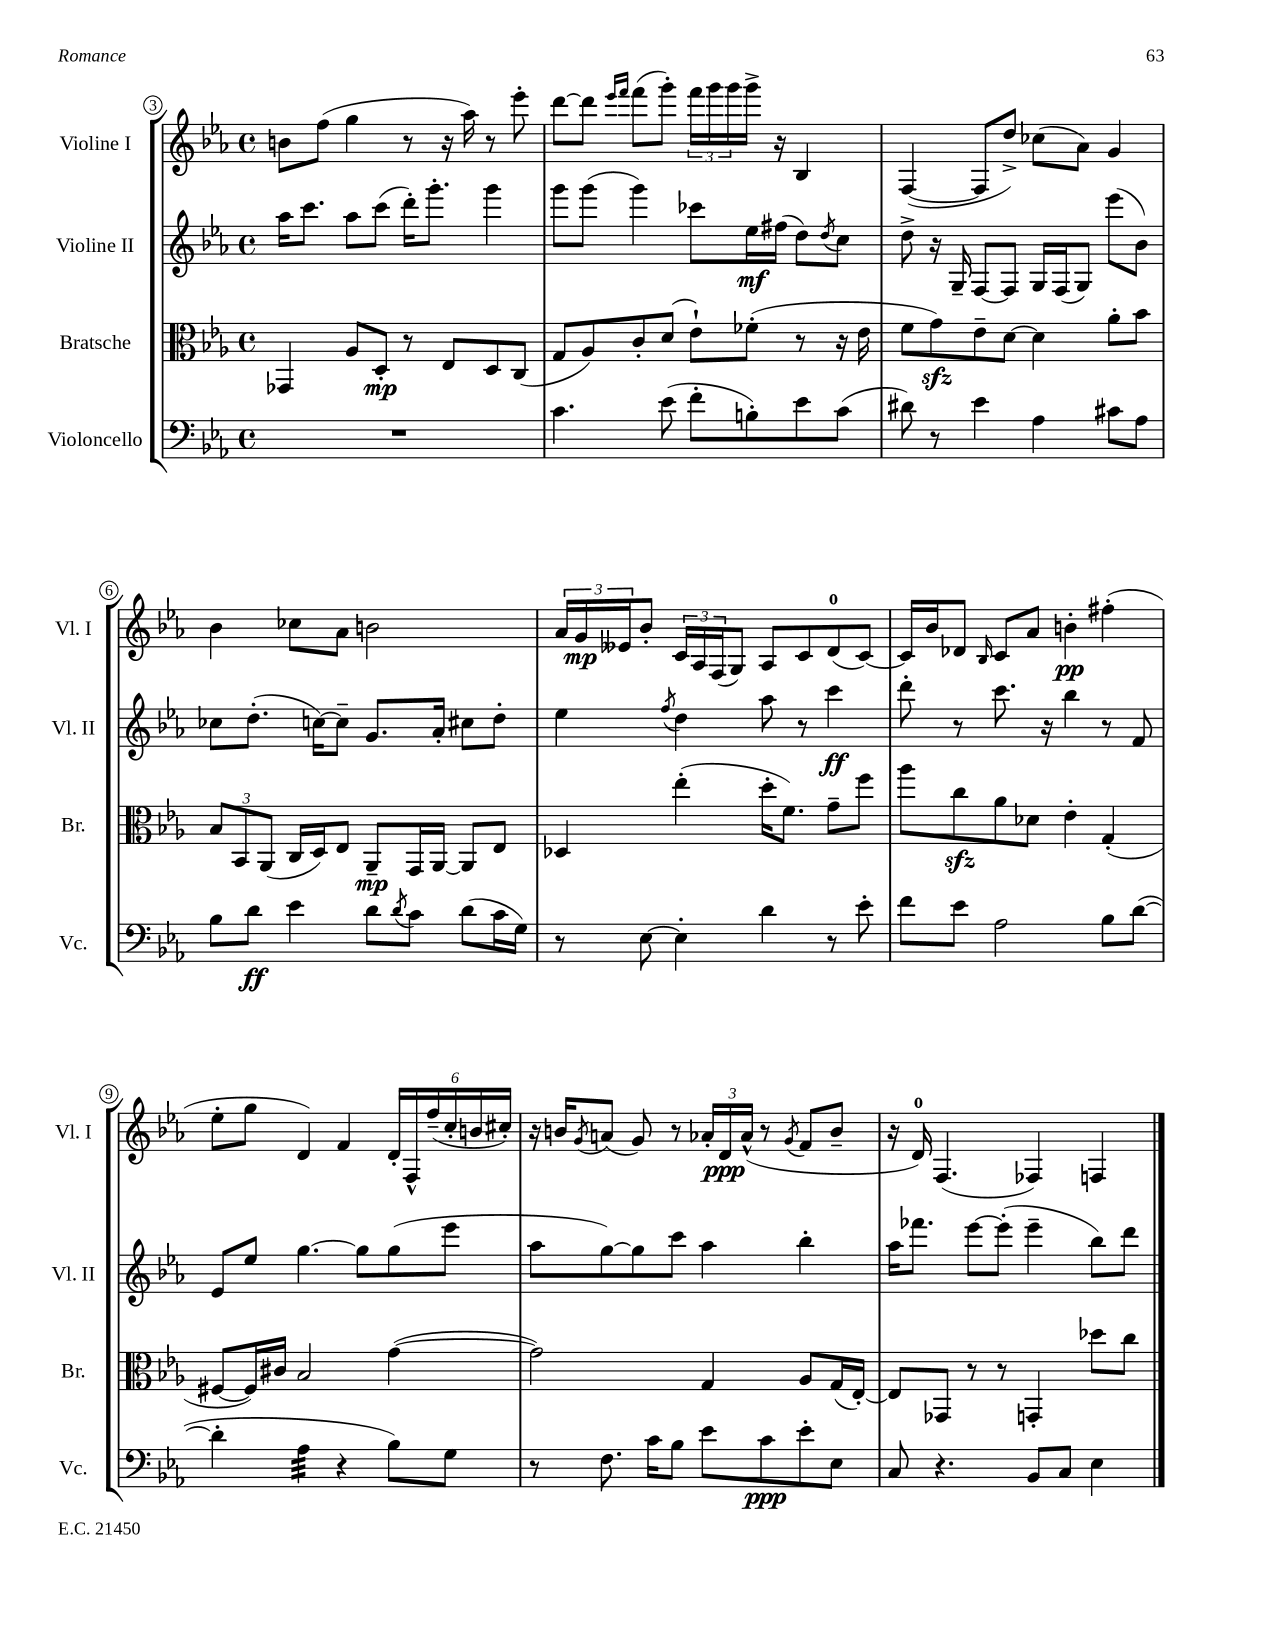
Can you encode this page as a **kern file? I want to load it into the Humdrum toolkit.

**kern	**dynam	**kern	**dynam	**kern	**dynam	**kern	**dynam
*part4	*part4	*part3	*part3	*part2	*part2	*part1	*part1
*staff4	*staff4	*staff3	*staff3	*staff2	*staff2	*staff1	*staff1
*I"Violoncello	*	*I"Bratsche	*	*I"Violine II	*	*I"Violine I	*
*I'Vc.	*	*I'Br.	*	*I'Vl. II	*	*I'Vl. I	*
*clefF4	*	*clefC3	*	*clefG2	*	*clefG2	*
*k[b-e-a-]	*	*k[b-e-a-]	*	*k[b-e-a-]	*	*k[b-e-a-]	*
*M4/4	*	*M4/4	*	*M4/4	*	*M4/4	*
*met(c)	*	*met(c)	*	*met(c)	*	*met(c)	*
=3	=3	=3	=3	=3	=3	=3	=3
1r	.	4GG-X/	.	16aa-\KL	.	8bn\L	.
.	.	.	.	8.ccc\J	.	.	.
.	.	.	.	.	.	(8ff\J	.
.	.	8A-/L	.	8aa-\L	.	4gg\	.
.	.	8D'/J	mp	(8ccc\J	.	.	.
.	.	8r	.	16ddd'\KL)	.	8r	.
.	.	.	.	8.ggg'\J	.	.	.
.	.	8E-/L	.	.	.	16r	.
.	.	.	.	.	.	16aa-\)	.
.	.	8D/	.	4ggg\	.	8r	.
.	.	(8C/J	.	.	.	8eee-'\	.
=4	=4	=4	=4	=4	=4	=4	=4
4.c\	.	8G/L	.	8ggg\L	.	[8ddd\L	.
.	.	8A-/)	.	(8ggg\J	.	8ddd\J]	.
.	.	.	.	.	.	16qqeee-/LL	.
.	.	.	.	.	.	16qqfff/JJ	.
.	.	8c'/	.	4ggg\)	.	(8fff\L	.
(8e-\	.	(8d/J	.	.	.	8ggg'\J)	.
8f'\L	.	8e-`\L)	.	8ccc-X\L	.	24fff\LL	.
.	.	.	.	.	.	24ggg\	.
.	.	.	.	.	.	24ggg\	.
8Bn'\)	.	(8f-X'\J	.	16ee-\L	mf	16ggg^\JJ	.
.	.	.	.	(16ff#X\JJ	.	16r	.
8e-\	.	8r	.	8dd\L)	.	4B-/	.
.	.	.	.	8qdd/	.	.	.
(8c\J	.	16r	.	8cc\J	.	.	.
.	.	16e-\	.	.	.	.	.
=5	=5	=5	=5	=5	=5	=5	=5
8d#X\)	.	8f\L	.	8dd^\	.	([4F/	.
8r	.	8gzz\)	.	16r	.	.	.
.	.	.	.	16G~/	.	.	.
4e-\	.	8e-~\	.	[8F/L	.	8F/L]	.
.	.	[8d\J	.	8F/J]	.	8dd^/J)	.
4A-\	.	4d\]	.	16G/LL	.	(8cc-X\L	.
.	.	.	.	(16F/J	.	.	.
.	.	.	.	8G/J)	.	8a-\J)	.
8c#X\L	.	8a-'\L	.	(8eee-\L	.	4g/	.
8A-\J	.	8b-\J	.	8b-\J)	.	.	.
!!LO:LB:g=z
=6	=6	=6	=6	=6	=6	=6	=6
8B-\L	.	12B-/L	.	8cc-X\L	.	4b-\	.
.	.	12BB-/	.	.	.	.	.
8d\J	ff	.	.	(8.dd'\J	.	.	.
.	.	(12AA-/J	.	.	.	.	.
4e-\	.	16C/LL	.	.	.	8cc-X\L	.
.	.	16D/J)	.	[16ccn\KL)	.	.	.
.	.	8E-/J	.	8cc~\J]	.	8a-\J	.
8d\L	.	8AA-~/L	mp	8.g/L	.	2bn\	.
8qd/	.	.	.	.	.	.	.
8c\J	.	16GG/L	.	.	.	.	.
.	.	[16AA-/JJ	.	16a-'/Jk	.	.	.
(8d\L	.	8AA-/L]	.	8cc#X\L	.	.	.
16c\L	.	8E-/J	.	8dd'\J	.	.	.
16G\JJ)	.	.	.	.	.	.	.
=7	=7	=7	=7	=7	=7	=7	=7
8r	.	4D-X/	.	4ee-\	.	24a-/LL	.
.	.	.	.	.	.	24g/	mp
.	.	.	.	.	.	24e--X/J	.
[8E-\	.	.	.	.	.	8b-'/J	.
.	.	.	.	8qff/	.	.	.
4E-'\]	.	(4ee-'\	.	4dd\	.	24c/LL	.
.	.	.	.	.	.	24A-/	.
.	.	.	.	.	.	(24F/J	.
.	.	.	.	.	.	8G/J)	.
4d\	.	16dd'\KL	.	8aa-\	.	8A-/L	.
.	.	8.f\J)	.	.	.	.	.
.	.	.	.	8r	.	8c/	.
8r	.	8g~\L	.	4ccc\	ff	(8d/	.
8e-'\	.	8ff\J	.	.	.	[8c/J)	.
=8	=8	=8	=8	=8	=8	=8	=8
8f\L	.	8aa-\L	.	8ddd'\	.	16c/LL]	.
.	.	.	.	.	.	16b-/J	.
8e-\J	.	8cczz\	.	8r	.	8d-X/J	.
.	.	.	.	.	.	16qqB-/	.
2A-\	.	8a-\	.	8.ccc\	.	8c/L	.
.	.	8d-X\J	.	.	.	8a-/J	.
.	.	.	.	16r	.	.	.
.	.	4e-'\	.	4bb-\	.	4bn'\	pp
8B-\L	.	(4G'/	.	8r	.	(4ff#X'\	.
([8d\J	.	.	.	8f/	.	.	.
!!LO:LB:g=z
=9	=9	=9	=9	=9	=9	=9	=9
4d'\]	.	[8F#X/L	.	8e-/L	.	8ee-'\L	.
.	.	16F#/L])	.	8ee-/J	.	8gg\J	.
.	.	16c#X/JJ	.	.	.	.	.
*tremolo	*	*	*	*	*	*	*
32A-\LLL	.	2B-/	.	[4.gg\	.	4d/)	.
32A-\	.	.	.	.	.	.	.
32A-\	.	.	.	.	.	.	.
32A-\	.	.	.	.	.	.	.
32A-\	.	.	.	.	.	.	.
32A-\	.	.	.	.	.	.	.
32A-\	.	.	.	.	.	.	.
32A-\JJJ	.	.	.	.	.	.	.
*Xtremolo	*	*	*	*	*	*	*
4r	.	.	.	.	.	4f/	.
.	.	.	.	8gg\L]	.	.	.
8B-\L)	.	([4g\	.	(8gg\	.	24d'/LL	.
.	.	.	.	.	.	24F^^/	.
.	.	.	.	.	.	(24ff~/	.
8G\J	.	.	.	8eee-\J	.	24cc'/	.
.	.	.	.	.	.	24bn/	.
.	.	.	.	.	.	24cc#X'/JJ)	.
=10	=10	=10	=10	=10	=10	=10	=10
8r	.	2g\])	.	8aa-\L	.	16r	.
.	.	.	.	.	.	16bn/KL	.
.	.	.	.	.	.	8qg/	.
8.F\	.	.	.	[8gg\)	.	(8an/J	.
.	.	.	.	8gg\]	.	8g/)	.
16c\KL	.	.	.	.	.	.	.
8B-\J	.	.	.	8ccc\J	.	8r	.
8e-\L	.	4G/	.	4aa-\	.	24a-X'/LL	.
.	.	.	.	.	.	24d/	ppp
.	.	.	.	.	.	(24a-^^/JJ	.
8c\	ppp	.	.	.	.	8r	.
.	.	.	.	.	.	8qg/	.
8e-'\	.	8A-/L	.	4bb-'\	.	8f/L	.
8E-\J	.	(16G/L	.	.	.	8b~/J	.
.	.	[16E-'/JJ)	.	.	.	.	.
=11	=11	=11	=11	=11	=11	=11	=11
8C/	.	8E-/L]	.	16aa-\KL	.	16r	.
.	.	.	.	8.fff-X\J	.	16d/)	.
4.r	.	8GG-X/J	.	.	.	(4.F/	.
.	.	8r	.	[8eee-\L	.	.	.
.	.	8r	.	(8eee-'\J]	.	.	.
8BB-/L	.	4GGn'/	.	4eee-~\	.	4F-X/)	.
8C/J	.	.	.	.	.	.	.
4E-\	.	8dd-X\L	.	8bb-\L)	.	4Fn/	.
.	.	8cc\J	.	8ddd\J	.	.	.
==	==	==	==	==	==	==	==
*-	*-	*-	*-	*-	*-	*-	*-
